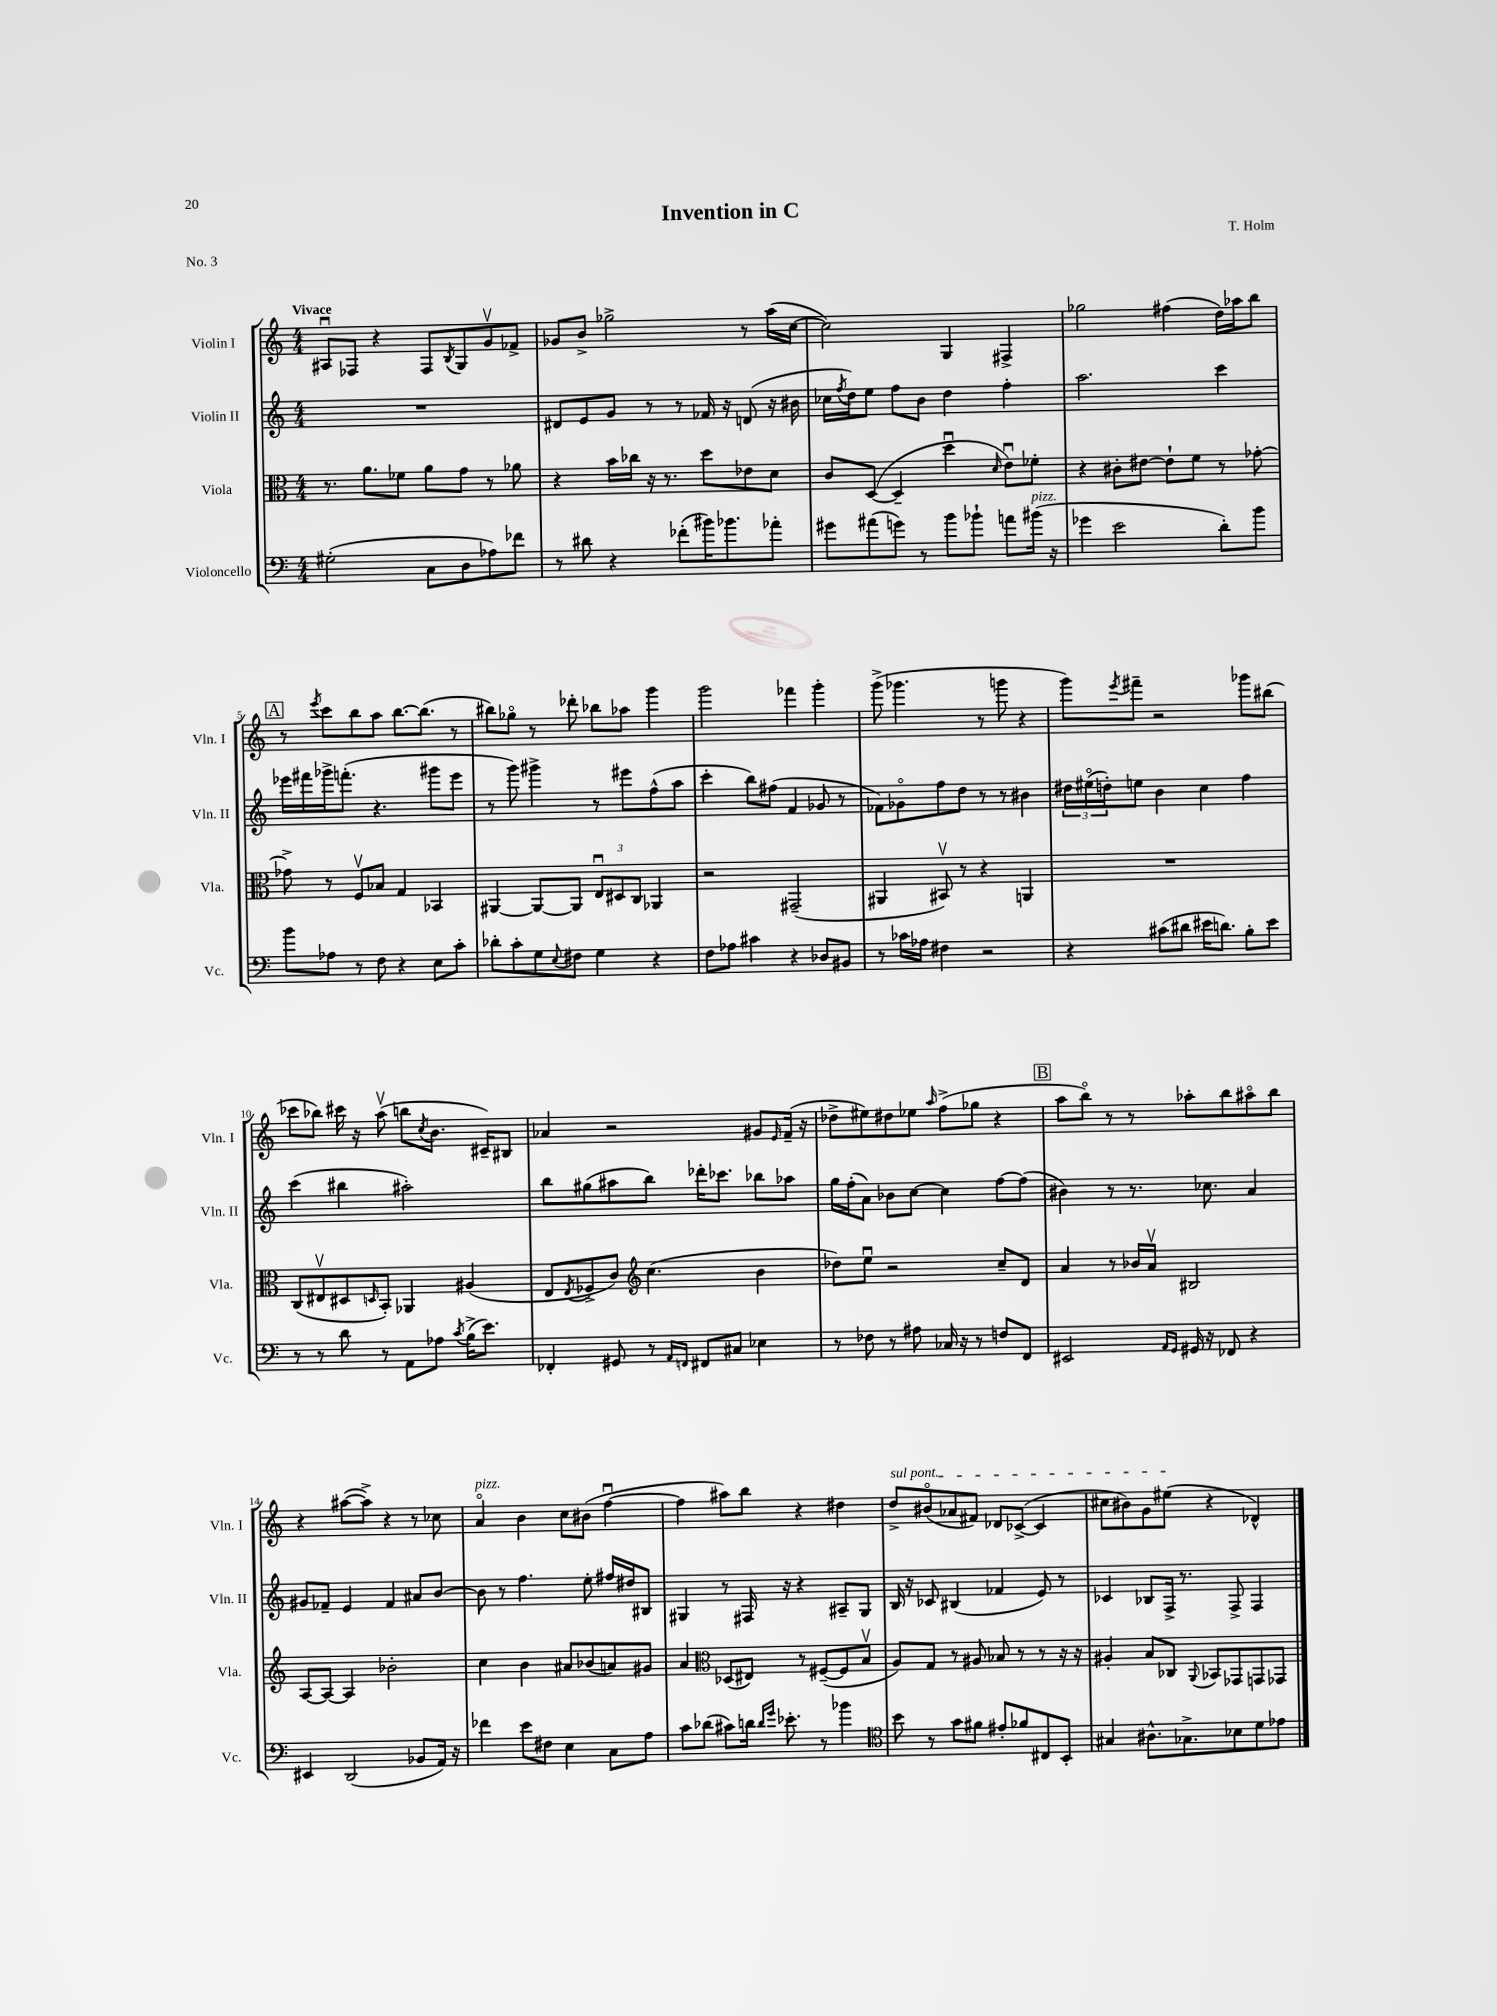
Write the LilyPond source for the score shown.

\header { title = "Invention in C" composer = "T. Holm" piece = "No. 3" }
<<
\new StaffGroup <<
\new Staff = "s0" \with { instrumentName = "Violin I" shortInstrumentName = "Vln. I" } {
    \clef treble \key c \major \numericTimeSignature \time 4/4 \tempo "Vivace"
    ais8\downbow fes8 r4 fes8 \acciaccatura { b8 } g8 g'8\upbow fes'8-> |
    ges'8 b'8-> ges''2-> r8 a''16( c''16~ |
    c''2) g4 fis4-> |
    ges''2 fis''4( d''16) aes''16 b''8 |
    \mark \markup { \box "A" } r8 \acciaccatura { e'''8 } c'''8 b''8 a''8 b''8.~ b''8.( r8 |
    bis''8) ges''8\flageolet r8 des'''8-. bes''8 aes''8 g'''4 |
    g'''2 fes'''4 g'''4-. |
    g'''8->( ges'''4. r8 g'''8 r4 |
    g'''8) \acciaccatura { e'''8 } fis'''8-- r2 ges'''8 bis''8( |
    ces'''8 bes''8) cis'''16 r16 a''8\upbow( b''8 \acciaccatura { c''8 } b'8. cis'16--) bis8 |
    aes'4 r2 gis'8 \grace { e'16 } f'16--( r16 |
    des''8-> eis''8) dis''8 ees''8 \grace { a''16 } f''8->( ges''8 r4 |
    \mark \markup { \box "B" } a''8 b''8\flageolet) r8 r8 aes''8-. b''8 ais''8\flageolet b''8 |
    r4 ais''8~( ais''8->) r4 r8 ces''8 |
    a'4\flageolet^\markup { \italic "pizz." } b'4 c''8 bis'8( f''4~\downbow |
    f''4 ais''8) b''8 r4 dis''4 |
    \once \override TextSpanner.bound-details.left.text = \markup { \italic "sul pont." } d''8->\startTextSpan bis'8\flageolet( aes'8 fis'8) des'8 ces'8~->( ces'4 |
    cis''8 bis'8) g'8 eis''8\stopTextSpan( r4 des'4-^) \bar "|." |
}
\new Staff = "s1" \with { instrumentName = "Violin II" shortInstrumentName = "Vln. II" } {
    \clef treble \key c \major \numericTimeSignature \time 4/4
    R1 |
    dis'8 e'8 g'8 r8 r8 fes'16 r16 d'8( r16 bis'16 |
    ces''16 \acciaccatura { f''8 } d''16) e''8 f''8 b'8 d''4 f''4-. |
    a''2. c'''4 |
    \mark \markup { \box "A" } ees'''16 fis'''16 ges'''16-> f'''8.-.( r4. gis'''8 ees'''8 |
    r8 g'''8) gis'''4-> r8 eis'''8 f''8-^( a''8 |
    c'''4-. b''8) fis''8( f'4 ges'8 r8 |
    fes'8) ges'8\flageolet f''8 d''8 r8 r8 bis'4 |
    \tuplet 3/2 { dis''16 eis''16\flageolet( d''16-.) } e''8 b'4 c''4 f''4 |
    c'''4( bis''4 ais''2-.) |
    b''8 gis''8( ais''8 b''8) des'''16-. ces'''8. bes''8 aes''8 |
    g''16 f''16-.( a'8) bes'8 c''8~ c''4 f''8~ f''8( |
    \mark \markup { \box "B" } bis'4) r8 r8. ces''8. a'4 |
    gis'8 fes'8-- e'4 fes'4 ais'8 b'8~ |
    b'8 r8 f''4. e''8-. fis''16 dis''16 bis8 |
    gis4 r8 fis16 r16 r4 ais8-- gis8 |
    b16 r16 ces'8 bis4( fes'4 e'8) r8 |
    ces'4 bes8 f16-> r8. f8-> f4 \bar "|." |
}
\new Staff = "s2" \with { instrumentName = "Viola" shortInstrumentName = "Vla." } {
    \clef alto \key c \major \numericTimeSignature \time 4/4
    r8. a'8. fes'8 a'8 g'8 r8 aes'8 |
    r4 b'16 ces''16 r16 r8. d''8 ees'8 d'8 |
    c'8 d8~( d4-- d''4\downbow \grace { d'16 } e'8\downbow) fes'8-. |
    r4 cis'8-. eis'8~ eis'8-! f'8 r8 ges'8~-. |
    \mark \markup { \box "A" } ges'8-> r8 f8\upbow bes8 g4 bes,4 |
    ais,4~ ais,8~ ais,8 \tuplet 3/2 { e8\downbow dis8 c8 } aes,4 |
    r2 gis,2--( |
    ais,4 bis,8\upbow) r8 r4 a,4 |
    R1 |
    c8( eis8\upbow dis8 \grace { d16 } b,8-.) aes,4 ais4( |
    e8 \acciaccatura { e8 } fes8-> c'8) \clef treble c''4.( b'4 |
    des''8) e''8\downbow r2 c''8-- d'8 |
    \mark \markup { \box "B" } a'4 r8 bes'16 a'16\upbow bis2 |
    a8~ a8~ a4 bes'2-. |
    c''4 b'4 ais'8 bes'8( a'8) gis'8 |
    a'4 \clef alto des8( eis8) r8 fis8~--( fis8 b8\upbow |
    a8) g8 r8 ais8 bes8 r8 r8 r16 r16 |
    ais4-. b8 ces8 \appoggiatura { a,8 } bes,8 ges,8 g,8 ges,8 \bar "|." |
}
\new Staff = "s3" \with { instrumentName = "Violoncello" shortInstrumentName = "Vc." } {
    \clef bass \key c \major \numericTimeSignature \time 4/4
    gis2-.( c8 d8 aes8) fes'8 |
    r8 dis'8 r4 fes'8-.( bis'16) bes'8. aes'8-. |
    gis'8 ais'8( g'8) r8 b'8 bes'8-! a'8 bis'16^\markup { \italic "pizz." }( r16 |
    ges'4 e'2 d'8-.) b'8 |
    \mark \markup { \box "A" } b'8 aes8 r8 f8 r4 e8 c'8-. |
    des'8-. c'8-. g8 \appoggiatura { e8 } fis8 g4 r4 |
    f8 aes8 cis'4 r4 des8 bis,8 |
    r8 ces'16 aes16 fis4 r2 |
    r4 cis'8( dis'8 eis'16 d'8.) b8-. eis'8 |
    r8 r8 d'8 r8 a,8 aes8 \acciaccatura { c'8 } b16->( e'8.) |
    fes,4-. gis,8 r8 \grace { a,16 f,16 } fis,8 cis8 ees4 |
    r8 fes8 r8 ais8 ces16 r16 r8 f8 f,8 |
    \mark \markup { \box "B" } eis,2 \grace { a,16 g,16 } gis,16 r16 fes,8 r4 |
    eis,4 d,2( bes,8 a,16) r16 |
    fes'4 e'8 fis8 e4 c8 a8 |
    c'8 des'8( cis'8) d'16 \grace { d'16 g'16 } ees'8.-. r8 bes'4 |
    \clef tenor b'8 r8 g'8 fis'8 eis'8-. fes'8 cis8 b,8-. |
    gis4 ais8.-^ ges8.-> bes8 d'8 ees'8 \bar "|." |
}
>>
>>
